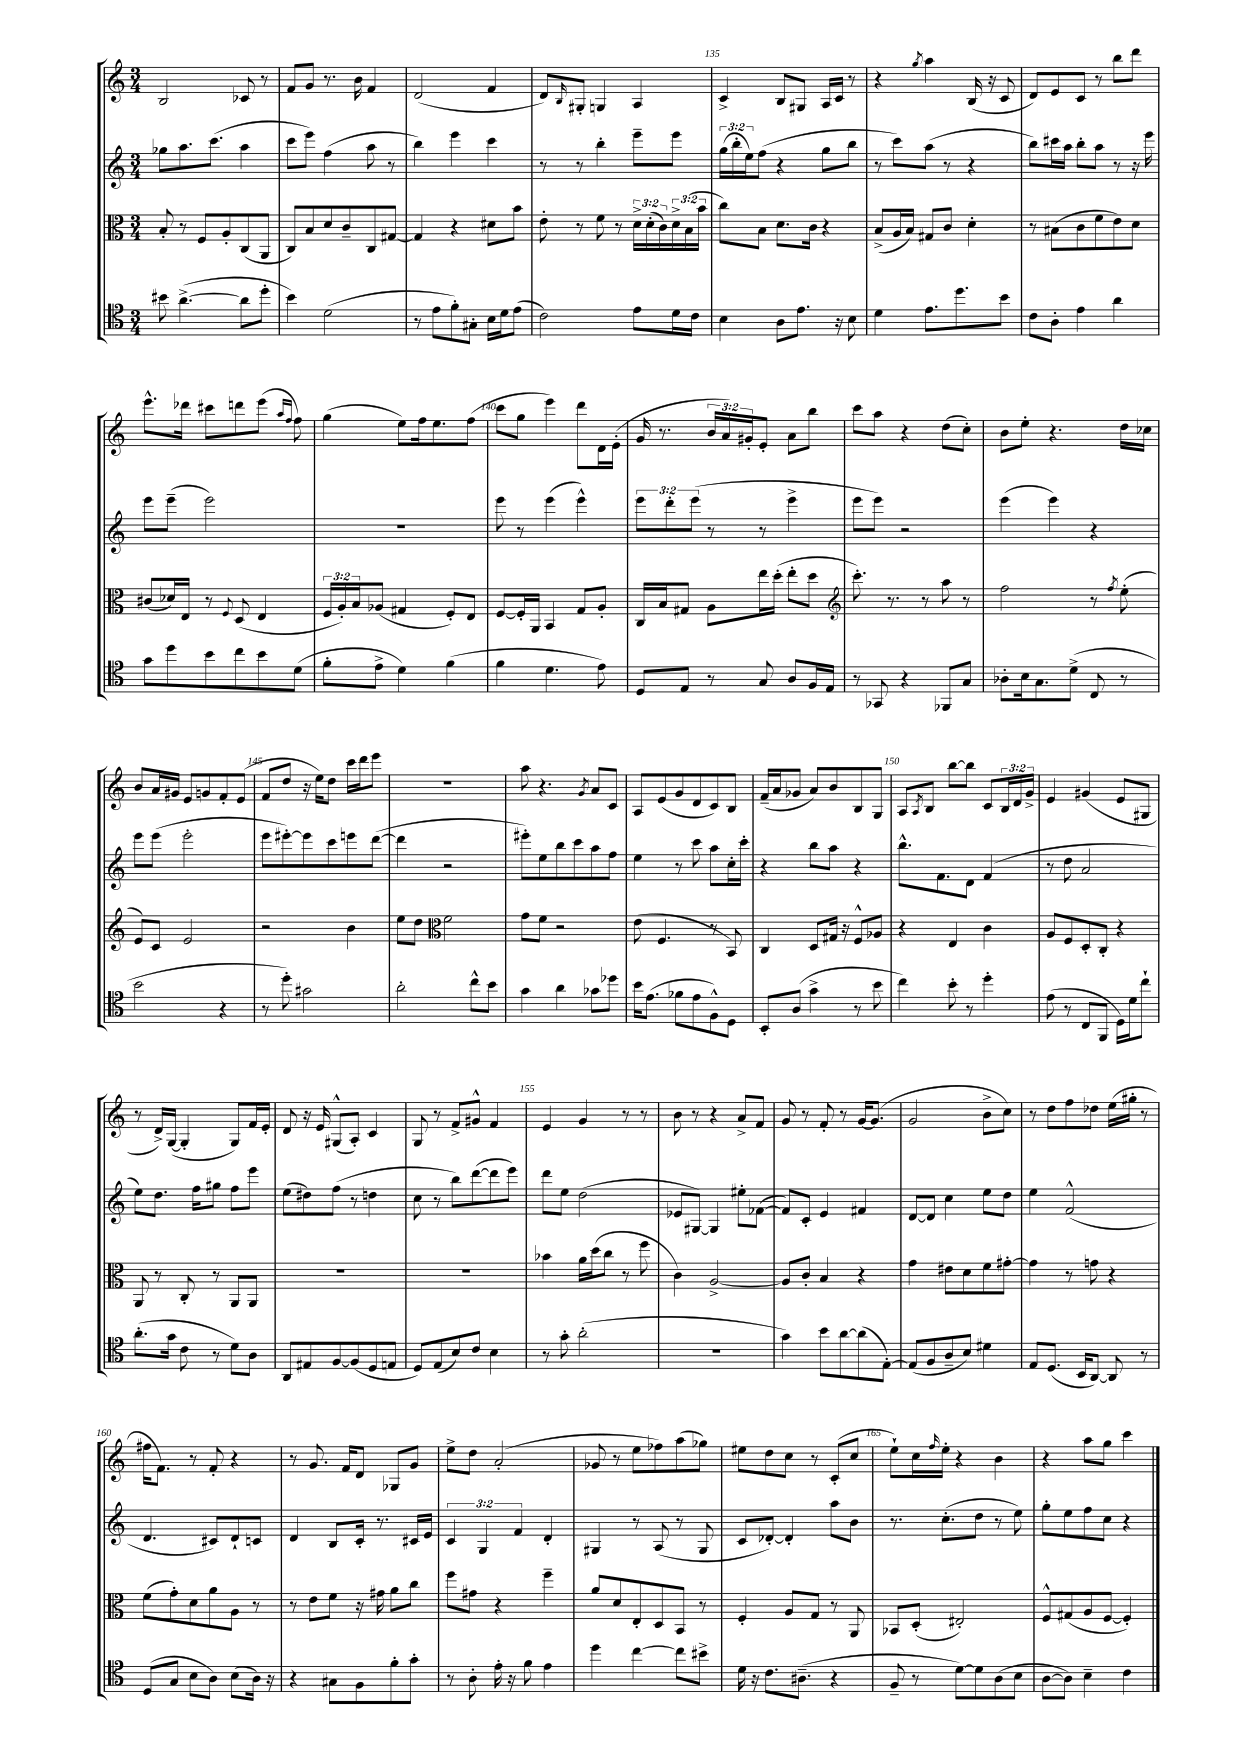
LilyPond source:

<<
\new StaffGroup <<
\new Staff = "s0" {
    \clef treble \key c \major \numericTimeSignature \time 3/4 \override Staff.TupletNumber.text = #tuplet-number::calc-fraction-text
    b2 ces'8 r8 |
    f'8 g'8 r8. b'16 f'4 |
    d'2( f'4 |
    d'8) \grace { b16 } gis8-. g4 a4 |
    c'4-> b8 gis8 a16 c'16 r8 |
    r4 \acciaccatura { g''8 } a''4 b16( r16 c'8 |
    d'8) e'8 c'8 r8 b''8 d'''8 |
    e'''8.-^ des'''16 cis'''8 d'''8 e'''8( \grace { a''16 f''16 } f''8) |
    g''4( e''8) f''16 e''8. f''8( |
    c'''8 g''8 e'''4) d'''8 d'16 e'16-.( |
    g'16 r8. \tuplet 3/2 { b'16 a'16) gis'16-. } e'8-. a'8 b''8 |
    c'''8 a''8 r4 d''8( c''8-.) |
    b'8 e''8-. r4. d''16 ces''16 |
    b'8 a'16 gis'16 e'8 g'8 f'8-. e'8( |
    f'8 d''8 r16 e''16) d''8 c'''16 d'''16 e'''8 |
    R2. |
    a''8 r4. \acciaccatura { g'8 } a'8 c'8 |
    a8 e'8( g'8 d'8 c'8) b8 |
    f'16--( a'16 ges'8 a'8) b'8 b8 g8 |
    a8 \acciaccatura { a8 } b8 b''8~ b''8 c'8 \tuplet 3/2 { b16 d'16 g'16-> } |
    e'4 gis'4( e'8 gis8 |
    r8 d'16->) g16~( g4-. g8) f'16 e'16-. |
    d'8 r16 e'16 gis8-^( a8-.) c'4 |
    g8 r8 f'8-> gis'8-^ f'4 |
    e'4 g'4 r8 r8 |
    b'8 r8 r4 a'8-> f'8 |
    g'8 r8 f'8-. r8 g'16~ g'8.( |
    g'2 b'8-> c''8) |
    r8 d''8 f''8 des''8 e''16( gis''16-. r8 |
    fis''16 f'8.) r8 f'8-. r4 |
    r8 g'8. f'16 d'8 ges8 g'8 |
    e''8-> d''8 a'2-.( |
    ges'8 r8 e''8 fes''8) a''8( ges''8) |
    eis''8 d''8 c''8 r8 c'8-.( c''8 |
    e''8-!) c''16 \grace { f''16 } e''16-. r4 b'4 |
    r4 a''8 g''8 c'''4 \bar "|." |
}
\new Staff = "s1" {
    \clef treble \key c \major \numericTimeSignature \time 3/4 \override Staff.TupletNumber.text = #tuplet-number::calc-fraction-text
    ges''8 a''8. c'''8.( a''4 |
    c'''8 e'''8) f''4( a''8 r8 |
    b''4) e'''4 c'''4 |
    r8 r8 b''4-. e'''8-- e'''8 |
    \tuplet 3/2 { g''16( b''16-. e''16) } f''8( r4 g''8 b''8 |
    r8 c'''8) a''8( r8 r4 |
    b''8) cis'''16 a''16 b''8-. a''8 r8 r16 e'''16 |
    e'''8 e'''8--( e'''2) |
    R2. |
    e'''8 r8 e'''4( e'''4-^) |
    \tuplet 3/2 { e'''8 d'''8-. e'''8( } r8 r8 e'''4-> |
    e'''8 e'''8) r2 |
    e'''4( e'''4) r4 |
    e'''8 e'''8( e'''2-. |
    e'''8 eis'''8~-.) eis'''8 c'''8 e'''8 d'''8~( |
    d'''4 r2 |
    eis'''8-.) e''8 b''8 c'''8 a''8 f''8 |
    e''4 r8 c'''8 a''8 c''16-. c'''16-. |
    r4 b''8 a''8 r4 |
    b''8.-^ f'8. d'8 f'4( |
    r8 d''8 a'2 |
    e''8) d''8. f''16 gis''8 f''8 e'''8 |
    e''8( dis''8) f''8( r8 d''4 |
    c''8 r8 b''8) d'''8~( d'''8 e'''8) |
    d'''8 e''8 d''2( |
    ees'8 gis8~) gis4 eis''8-. fes'8~( |
    fes'8) c'8-. e'4 fis'4 |
    d'8~ d'8 c''4 e''8 d''8 |
    e''4 f'2-^( |
    d'4. cis'8) d'8-! c'8 |
    d'4 b8 c'16-. r8. cis'16 e'16 |
    \tuplet 3/2 { c'4 g4 f'4 } d'4-. |
    gis4 r8 a8( r8 gis8 |
    c'8 des'8~-.) des'4-. a''8 b'8 |
    r8. c''8.-.( d''8 r8 e''8) |
    g''8-. e''8 f''8 c''8 r4 \bar "|." |
}
\new Staff = "s2" {
    \clef alto \key c \major \numericTimeSignature \time 3/4 \override Staff.TupletNumber.text = #tuplet-number::calc-fraction-text
    b8-. r8 f8 a8-. c8( a,8 |
    c8) b8 d'8 c'8-- c8 gis8~ |
    gis4 r4 dis'8 b'8 |
    e'8-. r8 f'8 r8 \tuplet 3/2 { d'16-> d'16-.( c'16) } \tuplet 3/2 { d'16-> b16( b'16 } |
    c''8) b8 d'8. c'16 r4 |
    b8->( a16 b16) gis8 c'8 d'4-. |
    r8 bis8( c'8 f'8 e'8) d'8 |
    cis'8( des'16) e16 r8 \appoggiatura { f8 } d8( e4 |
    \tuplet 3/2 { f16 a16-.) b16 } aes8( gis4 f8-.) e8 |
    f8~ f16-. a,16 b,4 g8 a8-. |
    c16 b16 gis8 a8 e''16 d''16-.( e''8-. d''8 |
    \clef treble c'''8.-.) r8. r8 a''8 r8 |
    f''2 r8 \acciaccatura { f''8 } e''8-.( |
    e'8) c'8 e'2 |
    r2 b'4 |
    e''8 d''8 \clef alto f'2 |
    g'8 f'8 r2 |
    e'8( f4. r8 b,8) |
    c4 d8 gis16 r16 f8-^ aes8 |
    r4 e4 c'4 |
    a8 f8 d8-. c8-. r4 |
    a,8 r8 c8-. r8 a,8 a,8 |
    R2. |
    R2. |
    bes'4 a'16 d''16( c''8 r8 f''8 |
    c'4) a2~-> |
    a8 c'8-. b4 r4 |
    g'4 eis'8 d'8 f'8 gis'8~-. |
    gis'4 r8 g'8 r4 |
    f'8( g'8-.) d'8 a'8 a8 r8 |
    r8 e'8 f'8 r16 gis'16 a'8 c''8 |
    f''8 gis'8 r4 f''4-- |
    a'8 d'8 e8-. d8 b,8 r8 |
    f4-. a8 g8 r8 a,8 |
    bes,8 d8-.( eis2-.) |
    f8-^ gis8( a8 f8~ f4-.) \bar "|." |
}
\new Staff = "s3" {
    \clef tenor \key c \major \numericTimeSignature \time 3/4
    bis'8 a'4.~->( a'8 d''8-. |
    b'4) d'2( |
    r8 e'8 f'8-.) gis8-. b16 d'16 e'8( |
    c'2) e'8 d'16 c'16 |
    b4 a8 e'8. r16 b8 |
    d'4 e'8. d''8. b'8 |
    c'8 a8-. e'4 a'4 |
    g'8 d''8 b'8 c''8 b'8 d'8( |
    f'8-. e'8-> d'4) f'4( |
    f'4 d'4. e'8) |
    d8 e8 r8 g8 a8 f16 e16 |
    r8 ges,8 r4 fes,8 g8 |
    aes8-. b16 g8. d'8->( c8 r8 |
    b'2 r4 |
    r8 d''8-.) gis'2 |
    a'2-. c''8-^ b'8 |
    g'4 a'4 ges'8 des''8 |
    b'16 e'8.( fes'8 e'8 f8-^) d8 |
    b,8-. a8( g'4-> r8 b'8 |
    c''4) b'8-. r8 d''4-. |
    e'8( r8 c8 f,8 d16) d'16 c''8-! |
    a'8.-.( g'16 c'8 r8 d'8) a8 |
    a,8 eis8 f8~ f8( d8 e8 |
    d8) e8( b8) c'8 b4 |
    r8 g'8-. a'2-.( |
    R2. |
    g'4) b'8 a'8~ a'8( e8~-.) |
    e8( f8 a8-- b8) dis'4 |
    e8 d8.( b,16 a,8~) a,8 r8 |
    d8( g8 b8 a8) b8( a16) r16 |
    r4 gis8 f8 f'8-. g'8-. |
    r8 a8-. e'16-. r16 f'8 e'4 |
    d''4 c''4~ c''8 bis'8-> |
    d'16 r16 c'8. ais8.--( r4 |
    f8-- r8 d'8~) d'8 a8( b8 |
    a8~ a8) b4-- c'4 \bar "|." |
}
>>
>>
\layout { \context { \Score currentBarNumber = #131 \override BarNumber.break-visibility = ##(#f #t #t) barNumberVisibility = #(every-nth-bar-number-visible 5) } }
